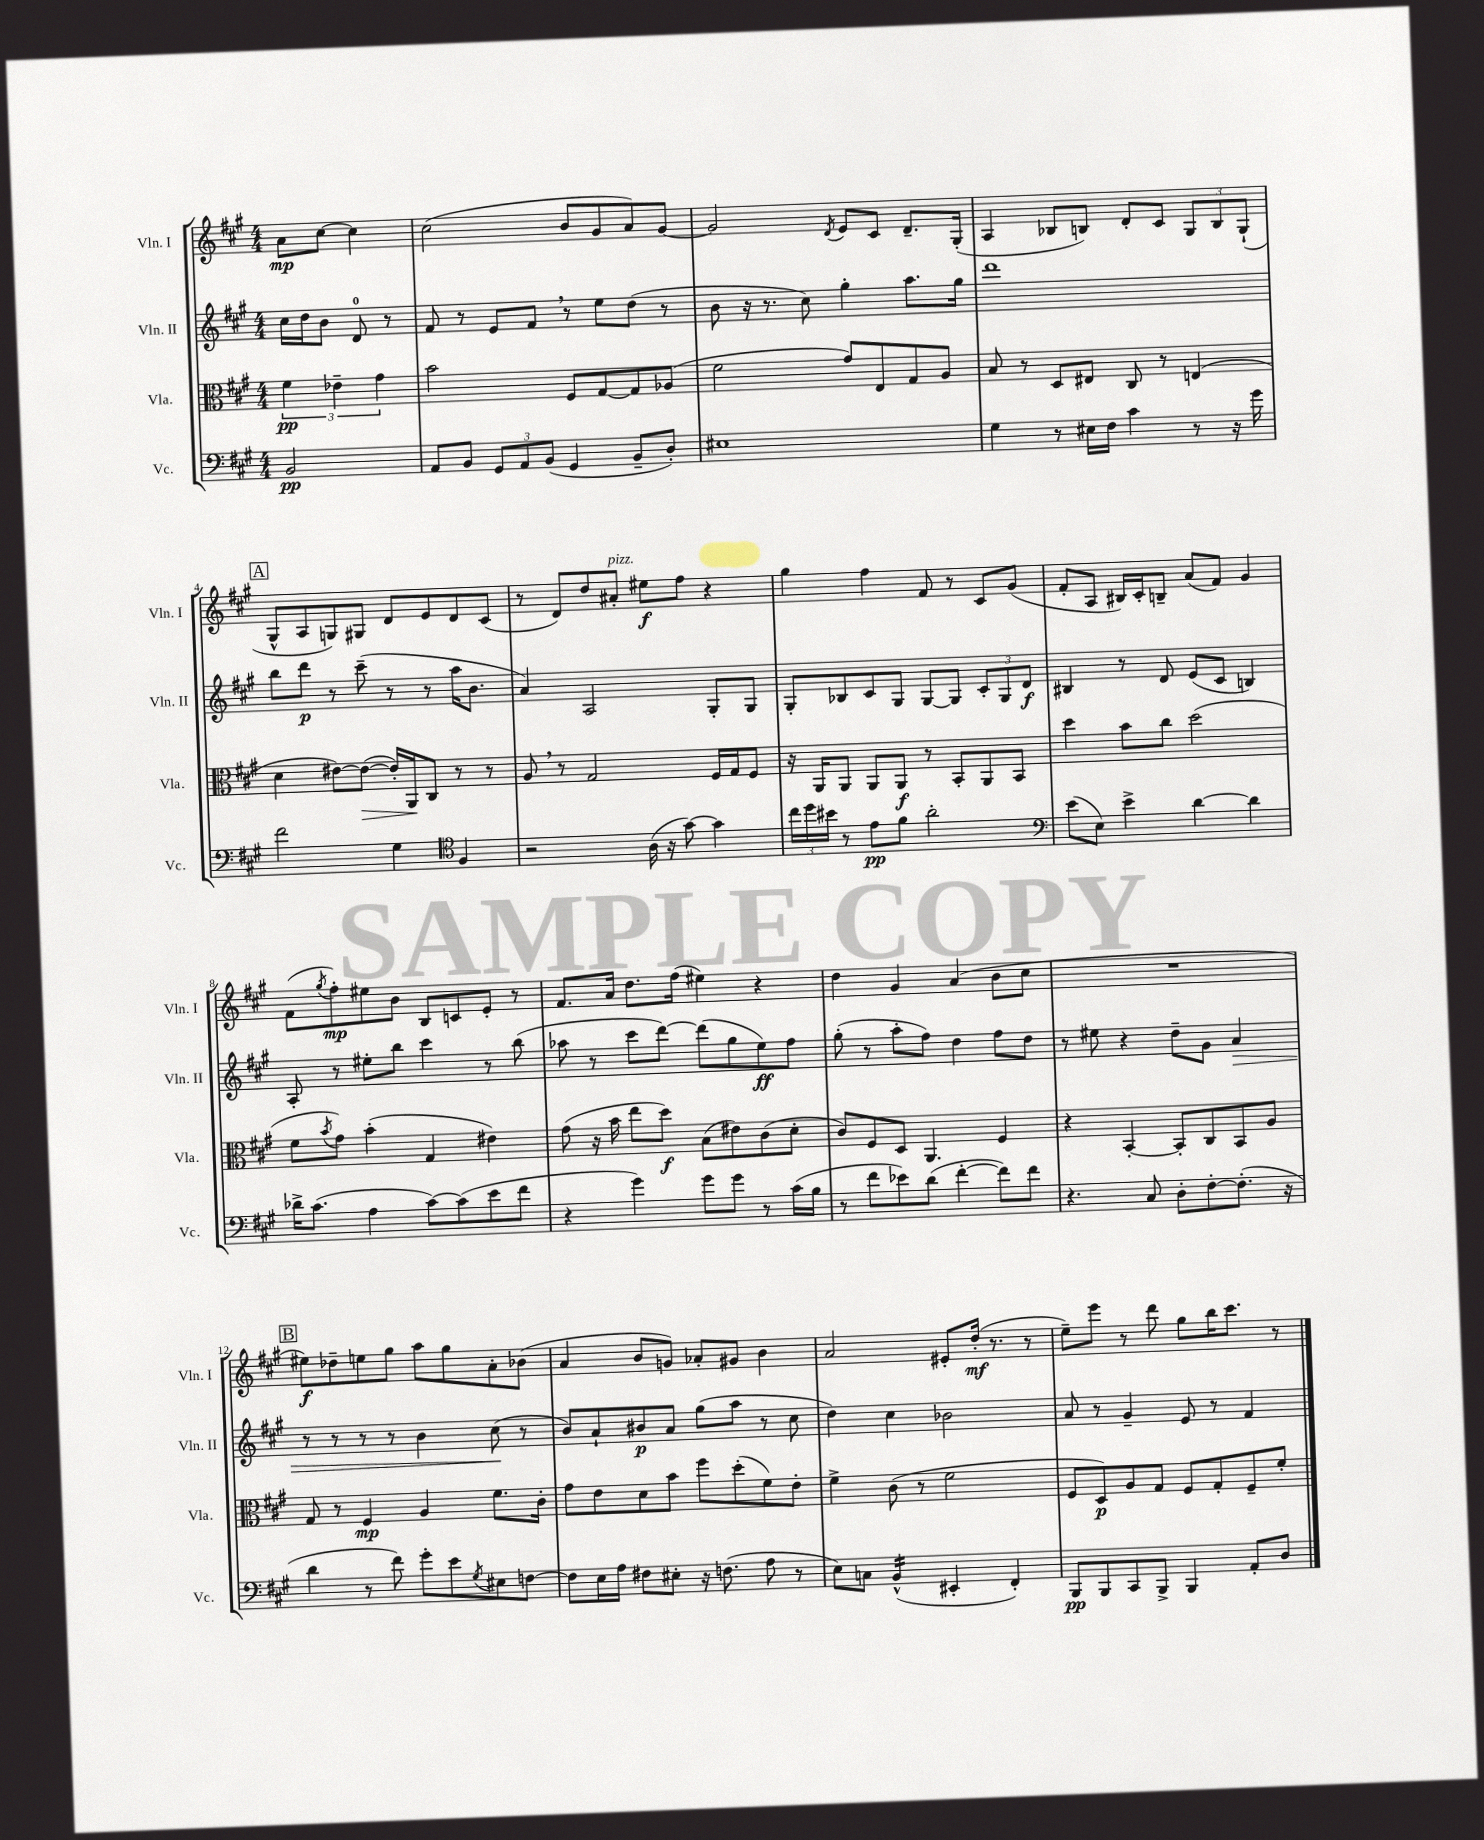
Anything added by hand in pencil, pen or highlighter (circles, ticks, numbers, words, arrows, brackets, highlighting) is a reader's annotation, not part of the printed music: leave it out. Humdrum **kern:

**kern	**kern	**kern	**kern
*staff4	*staff3	*staff2	*staff1
*clefF4	*clefC3	*clefG2	*clefG2
*k[f#c#g#]	*k[f#c#g#]	*k[f#c#g#]	*k[f#c#g#]
*M4/4	*M4/4	*M4/4	*M4/4
2BB	6f#	16cc#	8a
.	.	16dd	.
.	.	8b	[8cc#
.	6e-~	.	.
.	.	8d	4cc#]
.	6g#	.	.
.	.	8r	.
=	=	=	=
8AA	2b	8f#	(2cc#
8BB	.	8r	.
12GG#	.	8e	.
12AA	.	.	.
.	.	8f#	.
(12BB	.	.	.
4GG#	8F#	8r	8b
.	[8G#	8ee	8g#
8BB~	8G#]	(8dd	8a)
8D')	(8A-	8r	[8g#
=	=	=	=
1E#	2f#	8b	2g#]
.	.	16r	.
.	.	8.r	.
.	.	8cc#)	.
.	.	.	8qd
.	8g#)	4gg#'	8e
.	8E	.	8c#
.	8G#	8.aa	8.d~
.	8A	.	.
.	.	16gg#	(16G#'
=	=	=	=
4G#	8B	1ddd	4A
.	8r	.	.
8r	8D	.	8B-
16E#	8E#	.	8B)
16F#	.	.	.
4c#	8C#	.	8d'
.	8r	.	8c#
8r	(4E	.	12G#
.	.	.	12B
16r	.	.	.
.	.	.	(12G#`
16g#	.	.	.
=	=	=	=
2f#	4d	8bb	8G#^^
.	.	8ddd	8A
.	[8e#)	8r	8G)
.	(8e#_	(8ccc#~	8G#
4G#	16e#'])	8r	8d
.	16AA	.	.
.	8C#	8r	8e
*clefC4	*	*	*
4F#	8r	16aa	8d
.	.	8.b	.
.	8r	.	(8c#
=	=	=	=
2r	8A	4a)	8r
.	8r	.	8d)
.	2G#	2A	8dd
.	.	.	8a#'
(16A	.	.	8ee#
16r	.	.	.
[8g#)	.	.	8ff#
4g#]	16F#	8G#'	4r
.	16G#	.	.
.	8F#	8G#	.
=	=	=	=
24cc#	16r	8G#'	4gg#
24dd	.	.	.
.	16AA	.	.
24b#	.	.	.
8r	8AA	8B-	.
8e	8AA	8c#	4ff#
8f#	8AA	8G#	.
2a'	8r	[8G#	8f#
.	8BB'	8G#]	8r
.	8AA	12c#'	8c#
.	.	12G#	.
.	8BB	.	(8g#
.	.	12d	.
=	=	=	=
*clefF4	*	*	*
(8e	4dd	4B#	8f#'
8E)	.	.	8A
4e^	8b	8r	16B#)
.	.	.	16c#'
.	8cc#	8d	8B~
[4d	(2dd	(8e	(8a
.	.	8c#	8f#)
4d]	.	4B)	4g#
=	=	=	=
16d-^	8f#	8A'	(8f#
(8.c#	.	.	.
.	8qb	.	8qgg#
.	8g#)	8r	8ff#')
4A	(4b'	8ee#'	8ee#
.	.	8bb	8b
[8c#)	4G#	4ccc#	8B
(8c#]	.	.	8c
8e	4e#)	8r	8e'
8f#	.	(8bb	8r
=	=	=	=
4r	(8g#	8aa-	8.f#
.	16r	8r	.
.	16b	.	16a
4g#)	8ee	8ccc#	8.dd
.	8dd)	[8ddd)	.
.	.	.	(16ff#
8g#	(8B	(8ddd]	4ee#)
8g#	8e#)	8gg#	.
8r	(8c#	8ee)	4r
(16c#	8d'	8ff#	.
16B	.	.	.
=	=	=	=
8r	8c#)	(8gg#'	4dd
8f#	8F#	8r	.
8e-)	8D	8aa'	4g#
(8d	4.AA	8ff#)	.
[4f#'	.	4dd	(4a
8f#])	4F#	8ff#	8b
8f#	.	8dd	8cc#
=	=	=	=
4.r	4r	8r	1r
.	.	8ee#	.
.	[4BB'	4r	.
8C#	.	.	.
8D'	8BB']	8dd~	.
[8F#'	8C#	8g#	.
(8.F#']	8BB	4a	.
.	8A	.	.
16r	.	.	.
=	=	=	=
4d	8G#	8r	8ee#)
.	8r	8r	8dd-~
8r	4F#	8r	8ee
8f#)	.	8r	8gg#
8g#'	4A	4b	8aa
8e	.	.	8gg#
8qG#	.	.	.
8E#	8.f#	(8cc#	8a'
[8F	.	8r	(8b-
.	16c#'	.	.
=	=	=	=
8F]	8g#	8b)	4a
16E	8e	8a`	.
16A	.	.	.
8F#	8d	8b#	8b
8E#'	8b	8a	8g)
16r	8ff#	(8gg#	8a-'
(8.F	.	.	.
.	(8dd'	8aa	8g#
8A	8f#)	8r	4b
8r	8e'	8cc#	.
=	=	=	=
8E)	4f#^	4dd)	2a
8C	.	.	.
(4BB^^	(8c#	4cc#	.
.	8r	.	.
4EE#'	2f#	2b-	8e#'
.	.	.	(16dd'
.	.	.	8.r
4FF#')	.	.	.
.	.	.	8r
=	=	=	=
8BBB	8F#	8a	8ee~)
8BBB	8D)	8r	8eee
8CC#	8A	4g#~	8r
8BBB^	8G#	.	8ddd
4BBB	8F#	8e	8gg#
.	8G#'	8r	16bb
.	.	.	8.ccc#
8AA'	8F#~	4f#	.
8D	8f#'	.	8r
==	==	==	==
*-	*-	*-	*-
